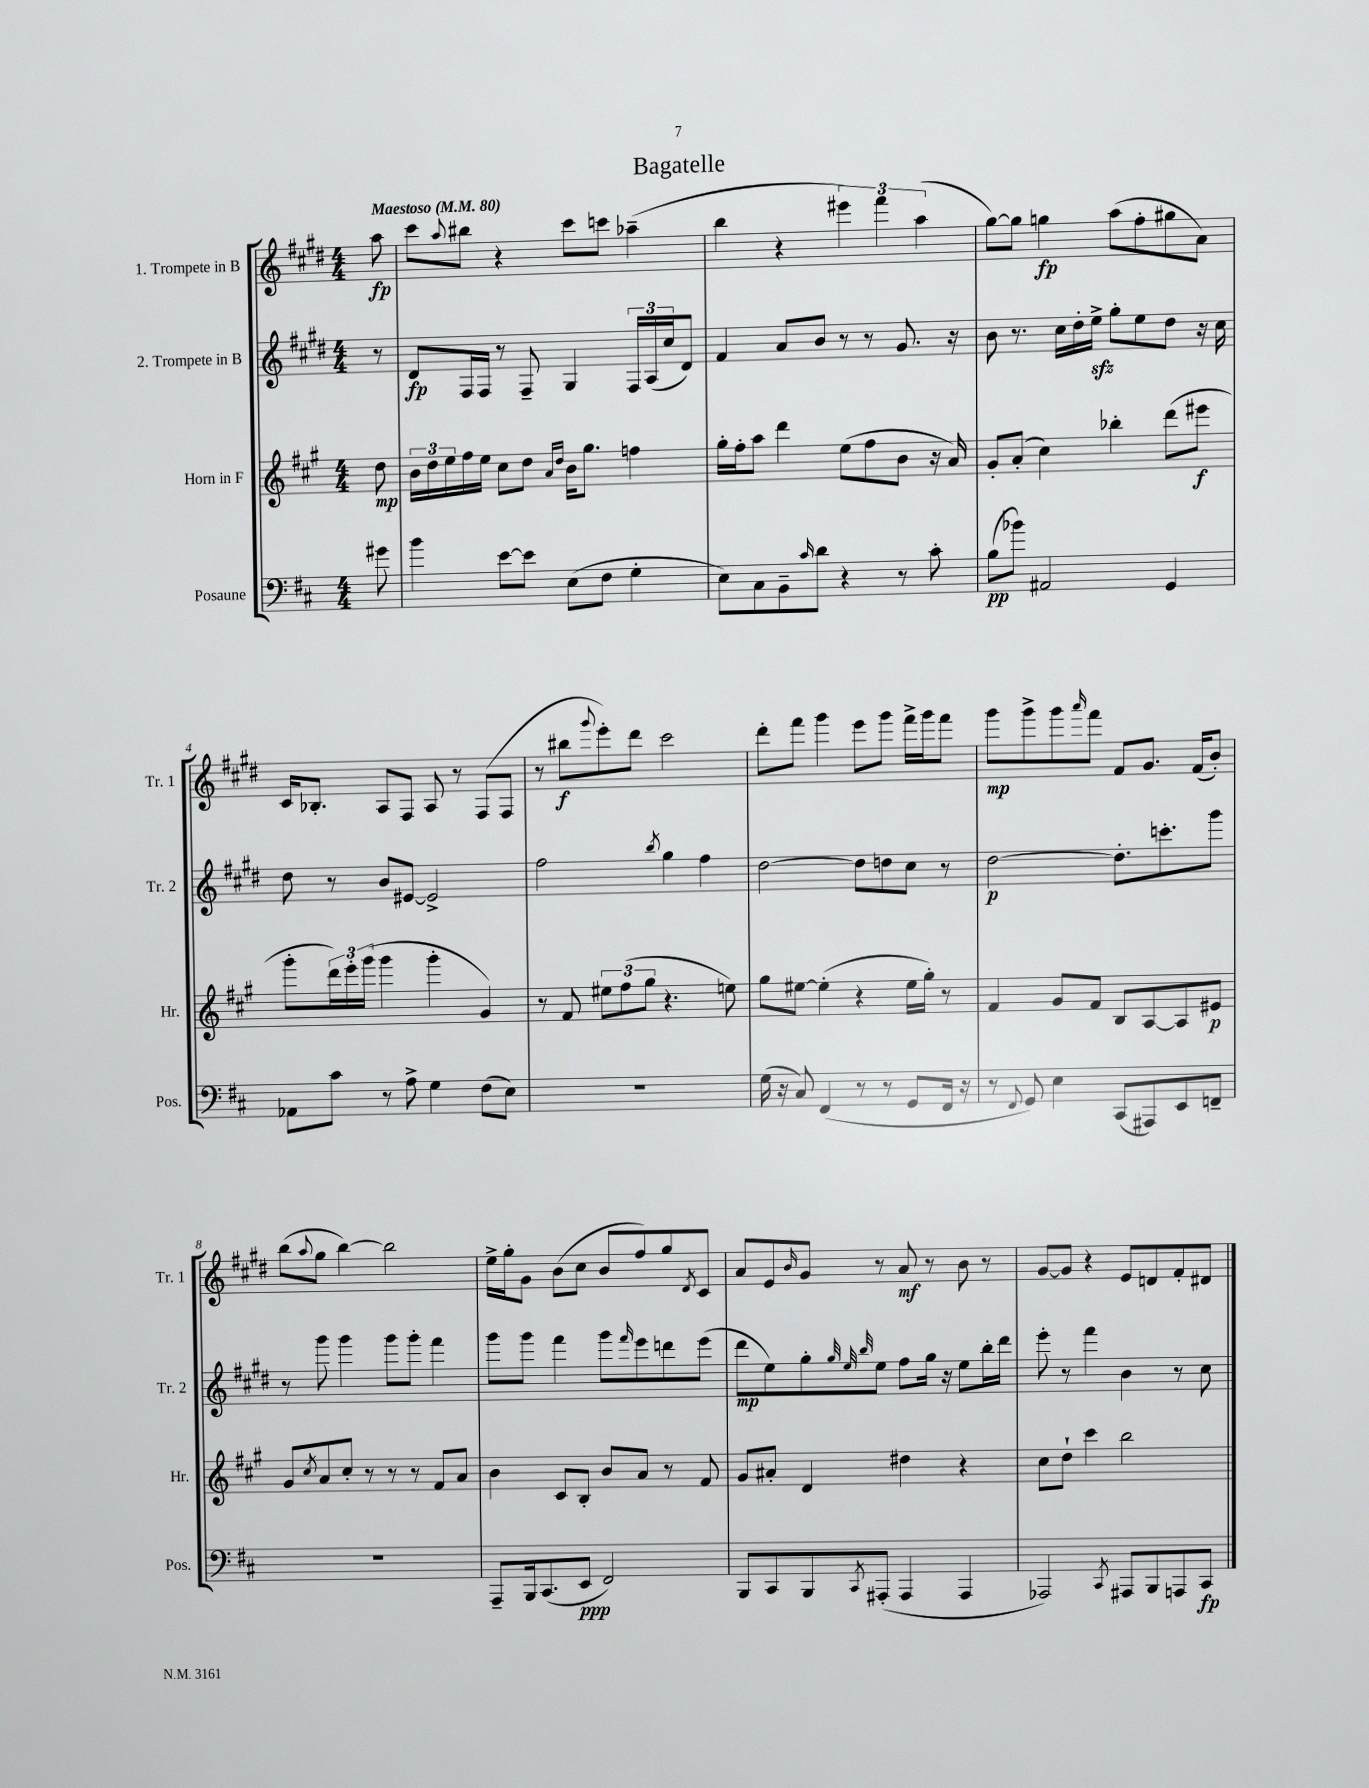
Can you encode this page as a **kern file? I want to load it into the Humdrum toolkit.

**kern	**dynam	**kern	**dynam	**kern	**dynam	**kern	**dynam
*part4	*part4	*part3	*part3	*part2	*part2	*part1	*part1
*staff4	*staff4	*staff3	*staff3	*staff2	*staff2	*staff1	*staff1
*I"Posaune	*	*I"Horn in F	*	*I"2. Trompete in B	*	*I"1. Trompete in B	*
*I'Pos.	*	*I'Hr.	*	*I'Tr. 2	*	*I'Tr. 1	*
*clefF4	*	*clefG2	*	*clefG2	*	*clefG2	*
*k[f#c#]	*	*k[f#c#g#]	*	*k[f#c#g#d#]	*	*k[f#c#g#d#]	*
*M4/4	*	*M4/4	*	*M4/4	*	*M4/4	*
*MM80	*	*MM80	*	*MM80	*	*MM80	*
=	=	=	=	=	=	=	=
!	!	!	!	!	!	!LO:TX:a:B:t=Maestoso	!
8g#X\	.	8dd\	mp	8r	.	8aa\	fp
=1	=1	=1	=1	=1	=1	=1	=1
4b\	.	24b\LL	.	8d#/L	fp	8ccc#\L	.
.	.	24dd\	.	.	.	.	.
.	.	24ee\	.	.	.	.	.
.	.	.	.	.	.	8qqaa/	.
.	.	16ff#\	.	16F#/L	.	8bb#X\J	.
.	.	16ee\JJ	.	16F#/JJ	.	.	.
[8e\L	.	8cc#\L	.	8r	.	4r	.
8e\J]	.	8dd\J	.	8F#~/	.	.	.
.	.	16qqa/LL	.	.	.	.	.
.	.	16qqdd/JJ	.	.	.	.	.
(8E\L	.	16b\KL	.	4G#/	.	8ccc#\L	.
.	.	8.gg#\J	.	.	.	.	.
8F#\J	.	.	.	.	.	8cccn\J	.
4G'\	.	4ffn\	.	24F#/LL	.	(4aa-X~\	.
.	.	.	.	(24A/	.	.	.
.	.	.	.	24cc#/J	.	.	.
.	.	.	.	8d#/J)	.	.	.
=2	=2	=2	=2	=2	=2	=2	=2
8E\L)	.	16gg#'\LL	.	4f#/	.	4bb\	.
.	.	16ff#'\J	.	.	.	.	.
8C#\	.	8aa\J	.	.	.	.	.
8BB~\	.	4ddd\	.	8a/L	.	4r	.
16qqc#/	.	.	.	.	.	.	.
8d\J	.	.	.	8b/J	.	.	.
4r	.	(8ee\L	.	8r	.	6eee#X\)	.
.	.	8ff#\	.	8r	.	.	.
.	.	.	.	.	.	6fff#\	.
8r	.	8b\J	.	8.g#/	.	.	.
.	.	.	.	.	.	(6aa\	.
8c#'\	.	16r	.	.	.	.	.
.	.	16a/)	.	16r	.	.	.
=3	=3	=3	=3	=3	=3	=3	=3
(8B\L	pp	8g#'/L	.	8b\	.	[8gg#\L)	.
8b-X\J)	.	(8a'/J	.	8.r	.	8gg#\J]	.
2AA#X/	.	4cc#\)	.	.	.	4ggn\	fp
.	.	.	.	16cc#\LL	.	.	.
.	.	.	.	16dd#'\	.	.	.
.	.	.	.	16eezz^\JJ	.	.	.
.	.	4bb-X'\	.	8gg#'\L	.	(8aa\L	.
.	.	.	.	8ee\	.	8ff#'\	.
4GG/	.	(8ddd\L	.	8dd#\J	.	8gg#X\	.
.	.	8eee#X\J	f	16r	.	8a\J)	.
.	.	.	.	16cc#\	.	.	.
!!LO:LB:g=z
=4	=4	=4	=4	=4	=4	=4	=4
8AA-X\L	.	8ggg#'\L	.	8dd#\	.	16c#/KL	.
.	.	.	.	.	.	8.B-X'/J	.
8c#\J	.	24ddd\L)	.	8r	.	.	.
.	.	24eee'\	.	.	.	.	.
.	.	(24ggg#\JJ	.	.	.	.	.
8r	.	4ggg#\	.	8b/L	.	8A/L	.
8A^\	.	.	.	[8e#X/J	.	8F#/J	.
4G\	.	4ggg#'\	.	2e#^/]	.	8A/	.
.	.	.	.	.	.	8r	.
(8F#\L	.	4g#/)	.	.	.	(8F#/L	.
8E\J)	.	.	.	.	.	8F#/J	.
=5	=5	=5	=5	=5	=5	=5	=5
1r	.	8r	.	2ff#\	.	8r	.
.	.	8f#/	.	.	.	8bb#X\L	f
.	.	.	.	.	.	8qqggg#/	.
.	.	12ee#X\L	.	.	.	8eee'\)	.
.	.	(12ff#\	.	.	.	.	.
.	.	.	.	.	.	8ddd#\J	.
.	.	12gg#\J	.	.	.	.	.
.	.	.	.	8qbb/	.	.	.
.	.	4.r	.	4gg#\	.	2ccc#\	.
.	.	.	.	4ff#\	.	.	.
.	.	8een\)	.	.	.	.	.
=6	=6	=6	=6	=6	=6	=6	=6
(16G\	.	8gg#\L	.	[2dd#\	.	8ddd#'\L	.
16r	.	.	.	.	.	.	.
8C#/)	.	[8ee#X\J	.	.	.	8fff#\J	.
(4FF#/	.	(4ee#'\]	.	.	.	4ggg#\	.
8r	.	4r	.	8dd#\L]	.	8eee\L	.
8r	.	.	.	8ddn\	.	8ggg#\J	.
8GG/L	.	16ee#\LL	.	8cc#\J	.	16fff#^\LL	.
.	.	16gg#'\JJ)	.	.	.	16ggg#\J	.
16FF#/Jk	.	8r	.	8r	.	8fff#\J	.
16r	.	.	.	.	.	.	.
=7	=7	=7	=7	=7	=7	=7	=7
8r	.	4f#/	.	[2dd#\	p	8ggg#\L	mp
8qqFF#/	.	.	.	.	.	.	.
8GG/)	.	.	.	.	.	8ggg#^\	.
4E\	.	8g#/L	.	.	.	8ggg#\	.
.	.	.	.	.	.	16qqaaa/	.
.	.	8f#/J	.	.	.	8fff#\J	.
(8CC#/L	.	8B/L	.	8.dd#'\L]	.	8f#/L	.
8AAA#X/)	.	[8A/	.	.	.	8.g#/J	.
.	.	.	.	8.cccn'\	.	.	.
8EE/	.	8A/]	.	.	.	.	.
.	.	.	.	.	.	(16f#/KL	.
8FFn~/J	.	8e#X/J	p	8ggg#\J	.	8b'/J)	.
!!LO:LB:g=z
=8	=8	=8	=8	=8	=8	=8	=8
1r	.	8g#/L	.	8r	.	(8bb\L	.
.	.	8qcc#/	.	.	.	8qqaa/	.
.	.	8a/	.	8ggg#\	.	8gg#\J	.
.	.	8cc#'/J	.	4ggg#\	.	[4bb\)	.
.	.	8r	.	.	.	.	.
.	.	8r	.	8ggg#\L	.	2bb\]	.
.	.	8r	.	8ggg#'\J	.	.	.
.	.	8f#/L	.	4fff#\	.	.	.
.	.	8a/J	.	.	.	.	.
=9	=9	=9	=9	=9	=9	=9	=9
8AAA~/L	.	4b\	.	8ggg#\L	.	16ee^\LL	.
.	.	.	.	.	.	16gg#'\J	.
16BBB/k	.	.	.	8ggg#\J	.	8g#\J	.
(8.CC#/	.	.	.	.	.	.	.
.	.	8c#/L	.	4fff#\	.	(8b\L	.
8EE/J	ppp	8B'/J	.	.	.	8cc#\J	.
2FF#/)	.	8b/L	.	8ggg#\L	.	8b/L	.
.	.	.	.	16qqfff#/	.	.	.
.	.	8a/J	.	8eee\	.	8ff#/)	.
.	.	8r	.	8dddn\	.	8gg#/	.
.	.	.	.	.	.	8qd#/	.
.	.	8f#/	.	(8eee\J	.	8c#/J	.
=10	=10	=10	=10	=10	=10	=10	=10
8BBB/L	.	8g#/L	.	8ddd#\L	mp	8a/L	.
8CC#/	.	8a#X'/J	.	8ee\)	.	8e/	.
.	.	.	.	.	.	16qqb/	.
8BBB/	.	4d/	.	8gg#'\	.	8g#/J	.
.	.	.	.	32qqgg#/	.	.	.
.	.	.	.	32qqee/	.	.	.
8qCC#/	.	.	.	32qqbb/	.	.	.
(8AAA#X'/J	.	.	.	8ee\J	.	8r	.
4AAA#/	.	4dd#X\	.	8ff#\L	.	8a/	mf
.	.	.	.	16gg#\Jk	.	8r	.
.	.	.	.	16r	.	.	.
4AAA#/	.	4r	.	8ee\L	.	8b\	.
.	.	.	.	16bb'\L	.	8r	.
.	.	.	.	16ddd#\JJ	.	.	.
=11	=11	=11	=11	=11	=11	=11	=11
2AAA-X/)	.	8cc#\L	.	8eee'\	.	[8g#/L	.
.	.	8dd`\J	.	8r	.	8g#/J]	.
.	.	4ccc#\	.	4fff#\	.	4r	.
8qCC#/	.	.	.	.	.	.	.
8AAA#X/L	.	2bb\	.	4b\	.	8e/L	.
8BBB/	.	.	.	.	.	8dn/	.
8AAAn/	.	.	.	8r	.	8f#'/	.
8CC#/J	fp	.	.	8cc#\	.	8d#X/J	.
==	==	==	==	==	==	==	==
*-	*-	*-	*-	*-	*-	*-	*-
